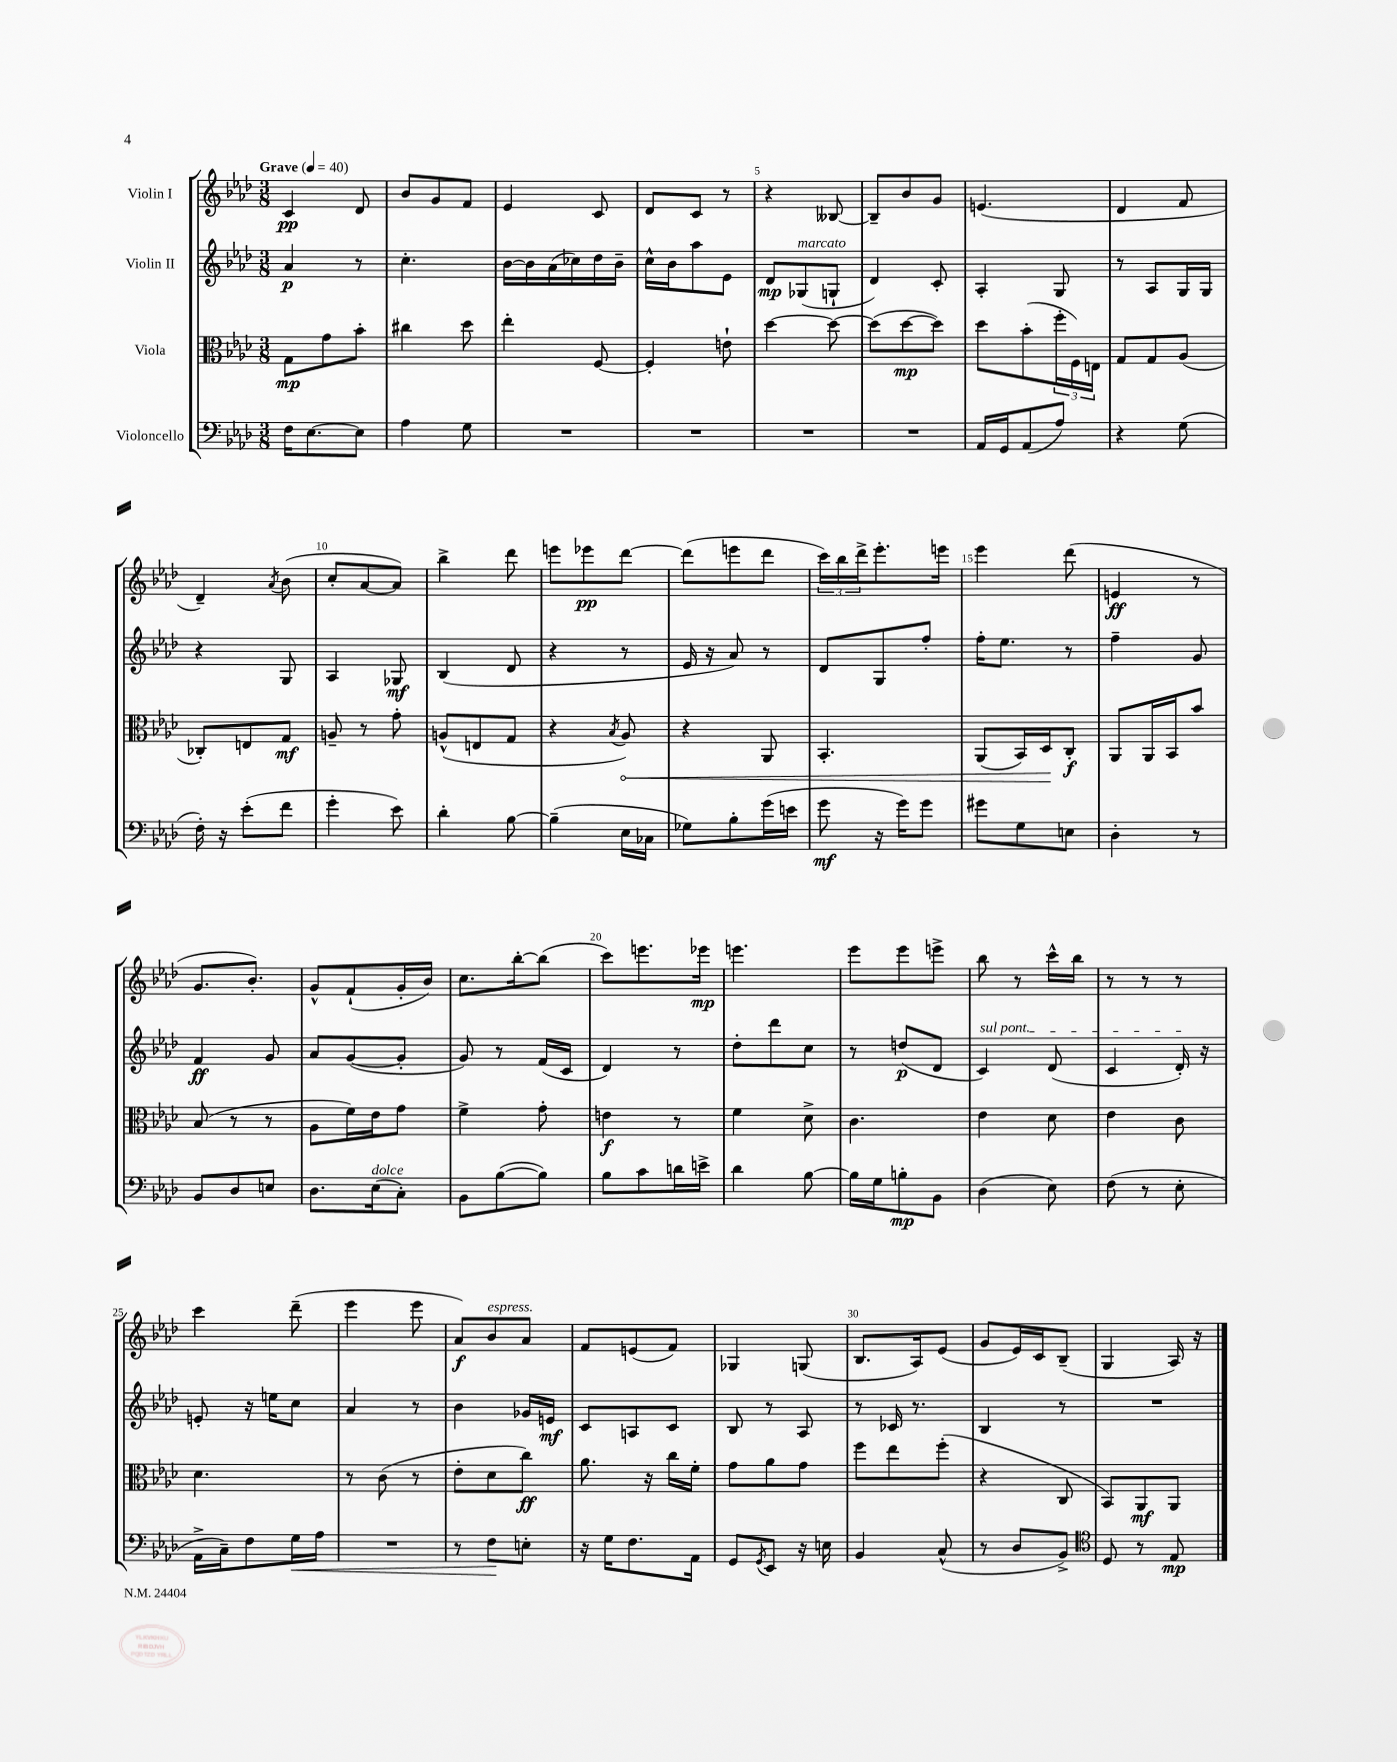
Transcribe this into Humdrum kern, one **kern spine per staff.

**kern	**kern	**kern	**kern
*staff4	*staff3	*staff2	*staff1
*clefF4	*clefC3	*clefG2	*clefG2
*k[b-e-a-d-]	*k[b-e-a-d-]	*k[b-e-a-d-]	*k[b-e-a-d-]
*M3/8	*M3/8	*M3/8	*M3/8
*MM40	*MM40	*MM40	*MM40
16F	8G	4a-	4c
[8.E-	.	.	.
.	8g	.	.
8E-]	8b-'	8r	8d-
=	=	=	=
4A-	4cc#	4.cc'	8b-
.	.	.	8g
8G	8dd-	.	8f
=	=	=	=
4.r	4ee-'	[16b-	4e-
.	.	16b-]	.
.	.	(16a-	.
.	.	16cc-)	.
.	[8F	16dd-	8c
.	.	16b-~	.
=	=	=	=
4.r	4F']	16cc^^	8d-
.	.	16b-	.
.	.	8aa-	8c
.	8e`	8e-	8r
=	=	=	=
4.r	[4dd-	8d-	4r
.	.	(8G-	.
.	8dd-_	8G`	[8B--
=	=	=	=
4.r	(8dd-]	4d-)	8B--~]
.	[8dd-	.	8b-
.	8dd-])	8c'	8g
=	=	=	=
16AA-	8dd-	4A-'	(4.e
16GG	.	.	.
(8AA-	(8b-'	.	.
8A-)	24ff'	8G	.
.	24F)	.	.
.	24E	.	.
=	=	=	=
4r	8G	8r	4d-
.	8G	8A-	.
(8G	(8A-	16G	8f
.	.	16G	.
=	=	=	=
16F')	8C-')	4r	4d-~)
16r	.	.	.
(8e-'	8E	.	.
.	.	.	8qa-
8f	8G	8G	(8b-
=	=	=	=
4g'	8A~	4A-	8cc'
.	8r	.	[8a-
8e-)	8g'	8G-	8a-])
=	=	=	=
4d-'	(8A^^	(4B-	4bb-^
.	8E	.	.
[8B-	8G	8d-	8ddd-
=	=	=	=
(4B-~]	4r	4r	8eee
.	.	.	8eee-
.	8qB-	.	.
16E-	8A-)	8r	[8ddd-
16C-	.	.	.
=	=	=	=
8G-)	4r	16e-	(8ddd-]
.	.	16r	.
8B-'	.	8a-)	8eee
(16g	8AA-	8r	8ddd-
16e	.	.	.
=	=	=	=
8g	4.BB-'	8d-	24ccc)
.	.	.	24bb-
.	.	.	24ddd-^
16r	.	8G	8.eee-'
16g)	.	.	.
8g	.	8ff'	.
.	.	.	16eee
=	=	=	=
8g#	(8AA-	16ff'	4eee-
.	.	8.ee-	.
8G	16BB-)	.	.
.	16D-	.	.
8E	8C'	8r	(8ddd-
=	=	=	=
4D-'	8AA-	4ff~	4e
.	16AA-	.	.
.	16BB-	.	.
8r	8b-	8g	8r
=	=	=	=
8BB-	(8B-	4f	8.g
8D-	8r	.	.
.	.	.	8.b-')
8E	8r	8g	.
=	=	=	=
8.D-	8A-	8a-	8g^^
.	16f)	([8g	(8f`
(16E-	16e-	.	.
8C')	8g	8g']	16g'
.	.	.	16b-)
=	=	=	=
8BB-	4f^	8g)	8.cc
([8B-	.	8r	.
.	.	.	[16bb-'
8B-])	8g'	(16f	(8bb-]
.	.	16c	.
=	=	=	=
8B-	4e	4d-)	8ccc)
8c	.	.	8.eee
16d	8r	8r	.
16e^	.	.	16eee-
=	=	=	=
4d-	4f	8dd-'	4.eee
.	.	8ddd-	.
[8B-	8d-^	8cc	.
=	=	=	=
16B-]	4.c	8r	8eee-
16G	.	.	.
8B'	.	(8dd	8eee-
8BB-	.	8d-	8eee^
=	=	=	=
(4D-	4e-	4c)	8bb-
.	.	.	8r
8E-)	8d-	(8d-	16ccc^^
.	.	.	16bb-
=	=	=	=
(8F	4e-	4c	8r
8r	.	.	8r
8E-'	8c	16d-')	8r
.	.	16r	.
=	=	=	=
16AA-^	4.d-	8e'	4ccc
16C~)	.	.	.
8F	.	16r	.
.	.	16ee	.
16G	.	8cc	(8ddd-~
16A-	.	.	.
=	=	=	=
4.r	8r	4a-	4eee-
.	(8c	.	.
.	8r	8r	8eee-
=	=	=	=
8r	8e-'	4b-	8a-)
8F	8d-	.	8b-
8E'	8cc)	16g-	8a-
.	.	16e	.
=	=	=	=
16r	8.a-	8c	8f
16G	.	.	.
8.F	.	8A	(8e
.	16r	.	.
.	16cc	8c	8f)
16AA-	16f'	.	.
=	=	=	=
8GG	8g	8B-	4G-
8qGG	.	.	.
8EE-	8a-	8r	.
16r	8g	8A-	(8G
16E	.	.	.
=	=	=	=
4BB-	8ff	8r	8.B-
.	8ee-	16c-	.
.	.	8.r	16A-)
(8C^^	(8ff'	.	(8e-
=	=	=	=
8r	4r	4B-	8g
8D-	.	.	16e-)
.	.	.	16c
8BB-^)	8C	8r	(8B-~
=	=	=	=
*clefC4	*	*	*
8D-	8BB-)	4.r	4G
8r	8AA-	.	.
8E-	8AA-	.	16A-)
.	.	.	16r
==	==	==	==
*-	*-	*-	*-
